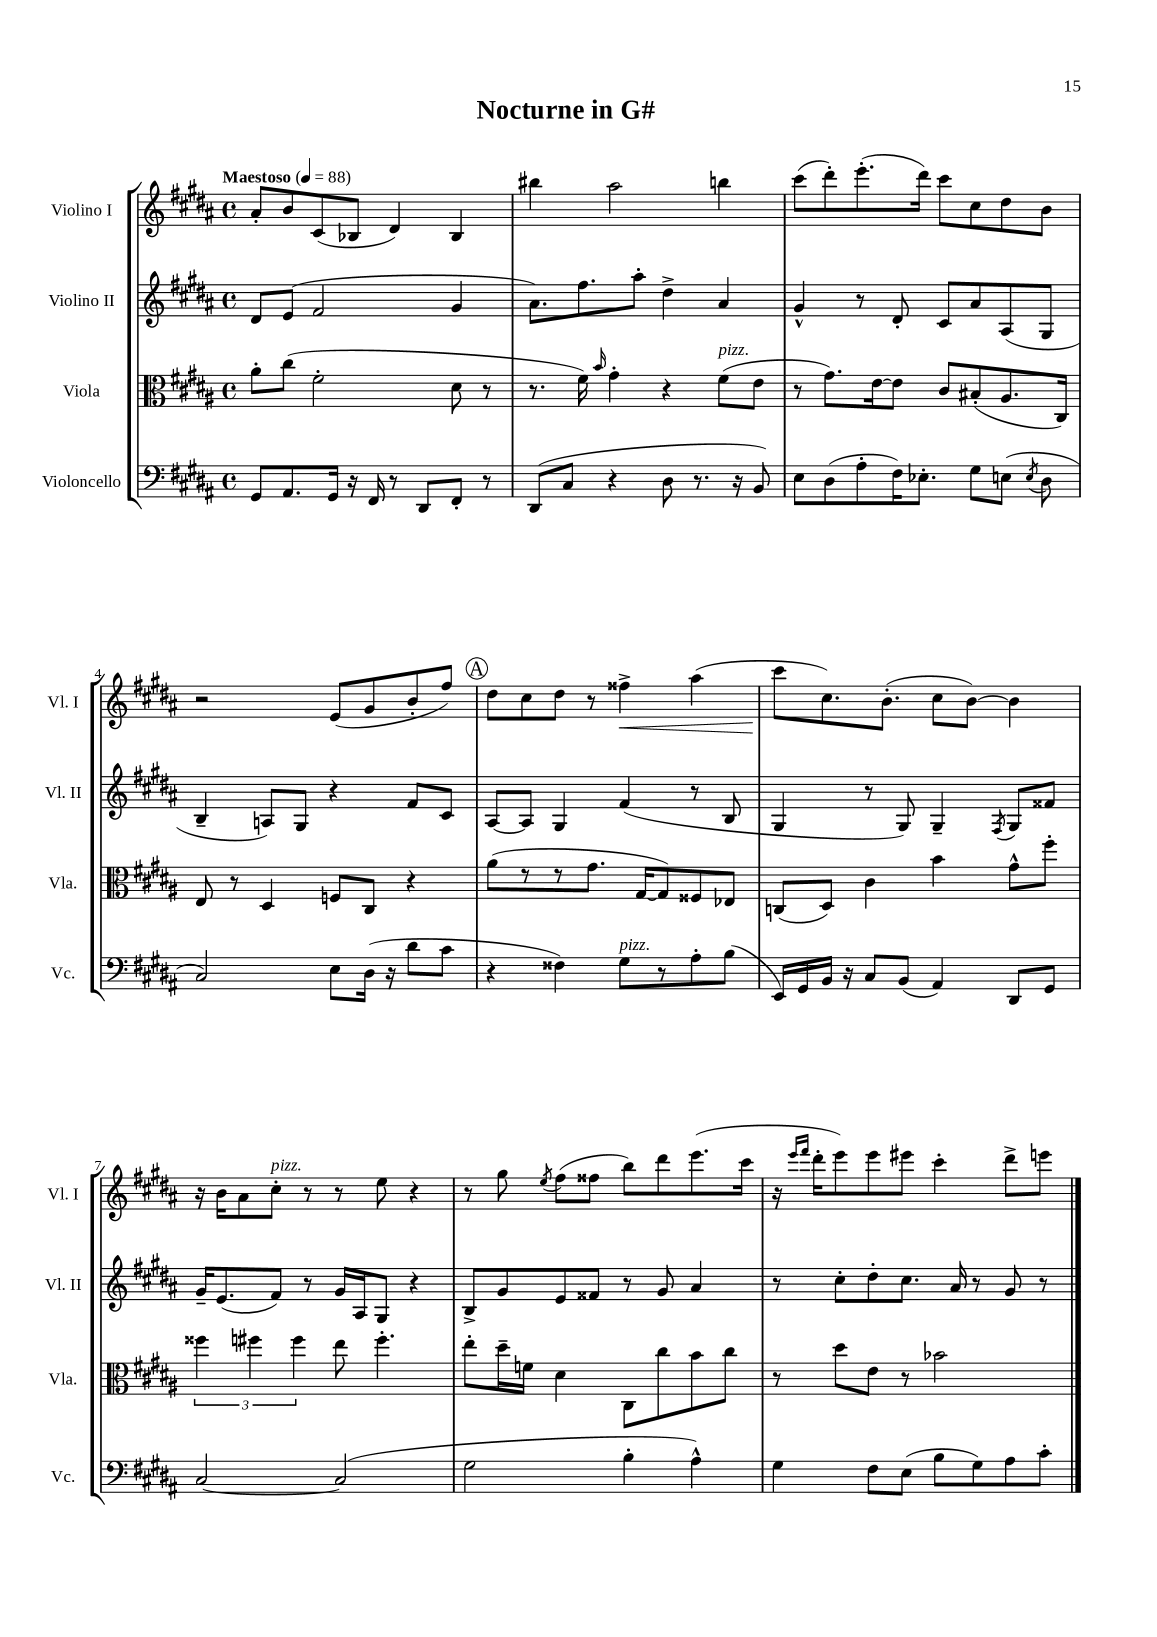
\header { title = "Nocturne in G#" }
<<
\new StaffGroup <<
\new Staff = "s0" \with { instrumentName = "Violino I" shortInstrumentName = "Vl. I" } {
    \clef treble \key b \major \defaultTimeSignature \time 4/4 \tempo "Maestoso" 4 = 88
    \autoBeamOff ais'8[-. b'8 cis'8( bes8] dis'4) bes4 |
    bis''4 ais''2 b''4 |
    cis'''8[( dis'''8-.) e'''8.-.( dis'''16]) cis'''8[ cis''8 dis''8 b'8] |
    r2 e'8[( gis'8 b'8-. fis''8]) |
    \mark \markup { \circle "A" } dis''8[ cis''8 dis''8] r8 fisis''4->\< ais''4( |
    cis'''8[\! cis''8.) b'8.]-.( cis''8[ b'8]~) b'4 |
    r16 b'16[ ais'8 cis''8]-.^\markup { \italic "pizz." } r8 r8 e''8 r4 |
    r8 gis''8 \acciaccatura { e''8 } fis''8[( fisis''8] b''8[) dis'''8 e'''8.( cis'''16] |
    r16 \grace { e'''16[ fis'''16] } dis'''16[-. e'''8) e'''8 eis'''8] cis'''4-. dis'''8[-> e'''8] \bar "|." |
}
\new Staff = "s1" \with { instrumentName = "Violino II" shortInstrumentName = "Vl. II" } {
    \clef treble \key b \major \defaultTimeSignature \time 4/4
    \autoBeamOff dis'8[ e'8]( fis'2 gis'4 |
    ais'8.[) fis''8. ais''8]-. dis''4-> ais'4 |
    gis'4-^ r8 dis'8-. cis'8[ ais'8 ais8( gis8] |
    b4-- a8[) gis8] r4 fis'8[ cis'8] |
    \mark \markup { \circle "A" } ais8[~ ais8] gis4 fis'4( r8 b8 |
    gis4 r8 gis8) gis4-- \acciaccatura { fis8 } gis8[ fisis'8] |
    gis'16[-- e'8.( fis'8]) r8 gis'16[ ais16 gis8] r4 |
    b8[-> gis'8 e'8 fisis'8] r8 gis'8 ais'4 |
    r8 cis''8[-. dis''8-. cis''8.] ais'16 r8 gis'8 r8 \bar "|." |
}
\new Staff = "s2" \with { instrumentName = "Viola" shortInstrumentName = "Vla." } {
    \clef alto \key b \major \defaultTimeSignature \time 4/4
    \autoBeamOff ais'8[-. cis''8]( fis'2-. dis'8 r8 |
    r8. fis'16) \grace { b'16 } gis'4-. r4 fis'8[^\markup { \italic "pizz." }( e'8] |
    r8 gis'8.[) e'16~ e'8] cis'8[ bis8-.( ais8. cis16]) |
    e8 r8 dis4 f8[ cis8] r4 |
    \mark \markup { \circle "A" } ais'8[( r8 r8 gis'8.] gis16[~ gis8) fisis8 ees8] |
    c8[( dis8]) cis'4 b'4 gis'8[-^ fis''8]-. |
    \tuplet 3/2 { fisis''4 fis''4 fis''4 } e''8 fis''4.-. |
    e''8[-. dis''16-- f'16] dis'4 cis8[ cis''8 b'8 cis''8] |
    r8 dis''8[ e'8] r8 bes'2 \bar "|." |
}
\new Staff = "s3" \with { instrumentName = "Violoncello" shortInstrumentName = "Vc." } {
    \clef bass \key b \major \defaultTimeSignature \time 4/4
    \autoBeamOff gis,8[ ais,8. gis,16] r16 fis,16 r8 dis,8[ fis,8]-. r8 |
    dis,8[( cis8] r4 dis8 r8. r16 b,8) |
    e8[ dis8( ais8-. fis16) ees8.]-. gis8[ e8]( \acciaccatura { e8 } dis8 |
    cis2) e8[ dis16]( r16 dis'8[ cis'8] |
    \mark \markup { \circle "A" } r4 fisis4) gis8[^\markup { \italic "pizz." } r8 ais8-. b8]( |
    e,16[) gis,16 b,16] r16 cis8[ b,8]( ais,4) dis,8[ gis,8] |
    cis2~ cis2( |
    gis2 b4-. ais4-^) |
    gis4 fis8[ e8]( b8[ gis8) ais8 cis'8]-. \bar "|." |
}
>>
>>
